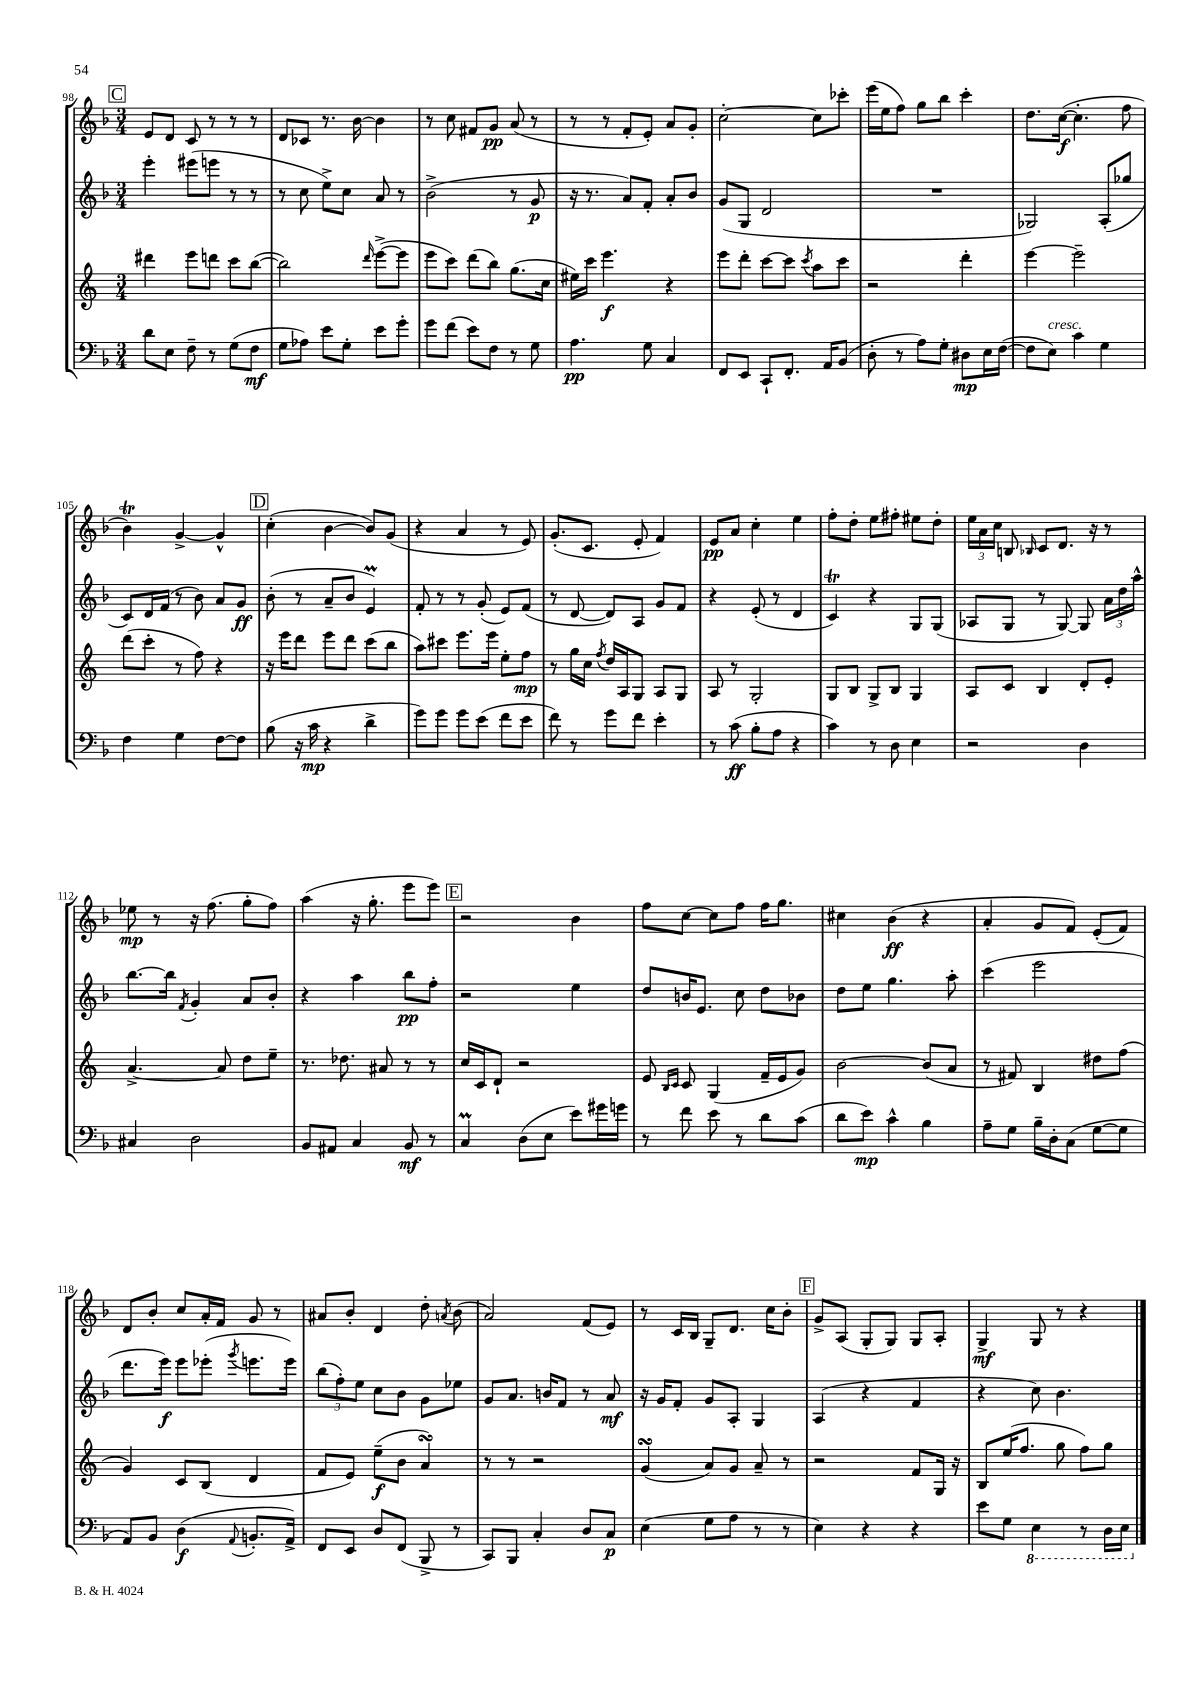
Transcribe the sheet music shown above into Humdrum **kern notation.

**kern	**kern	**kern	**kern
*staff4	*staff3	*staff2	*staff1
*clefF4	*clefG2	*clefG2	*clefG2
*k[b-]	*k[]	*k[b-]	*k[b-]
*M3/4	*M3/4	*M3/4	*M3/4
8d	4ddd#	4eee'	8e
8E	.	.	8d
8F~	8eee	(8eee#	8c
8r	8ddd	8eee	8r
(8G	8ccc	8r	8r
8F	([8bb	8r	8r
=	=	=	=
8G	2bb])	8r	8d
8A-)	.	8cc	8c-
8e	.	8ee^)	8.r
8G'	.	8cc	.
.	.	.	[16b-
.	16qqddd	.	.
8e	([8eee^	8a	4b-]
8g'	8eee]	8r	.
=	=	=	=
8g	8eee	(2b-^	8r
(8f	8ccc)	.	8cc
8e)	(8ddd	.	8f#
8F	8bb)	.	8g
8r	(8.gg	8r	(8a
8G	.	8g	8r
.	16cc	.	.
=	=	=	=
4.A	16ee#)	16r	8r
.	16ccc	8.r	.
.	4.eee	.	8r
.	.	8a)	8f'
8G	.	8f'	8e')
4C	4r	8a'	8a
.	.	8b-	8g'
=	=	=	=
8FF	8eee	(8g	[2cc'
8EE	8ddd'	8G	.
8CC`	[8ccc	2d	.
8.FF'	8ccc]	.	.
.	8qccc	.	.
.	8aa	.	8cc]
16AA	.	.	.
(8BB-	8ccc	.	8ccc-'
=	=	=	=
8D'	2r	2.r	(16eee
.	.	.	16ee
8r	.	.	8ff)
8A)	.	.	8gg
8G'	.	.	8bb-
8D#	4ddd'	.	4ccc'
16E	.	.	.
([16F	.	.	.
=	=	=	=
8F]	[4eee	2G-)	8.dd
8E)	.	.	.
.	.	.	([16cc
4c	2eee~]	.	4.cc']
4G	.	(8A'	.
.	.	8gg-	8ff
=	=	=	=
4F	(8ddd	8c)	4b-)
.	8ccc'	16d	.
.	.	(16f	.
4G	8r	8r	[4g^
.	8ff)	8b-)	.
[8F	4r	8a	4g^^]
8F]	.	8g	.
=	=	=	=
(8B-	16r	(8b-'	(4cc'
.	16eee	.	.
16r	8ddd	8r	.
16c	.	.	.
4r	8eee	8a~	[4b-
.	8ddd	8b-	.
4d^	(8ccc	4e)	8b-])
.	8bb	.	(8g
=	=	=	=
8g)	8aa)	8f'	4r
8g	8ccc#	8r	.
8g	8.eee	8r	4a
(8e	.	(8g'	.
.	16eee	.	.
8f	8ee'	8e)	8r
8e	8ff	(8f	8e)
=	=	=	=
8f)	8r	8r	(8.g'
8r	16gg	[8d	.
.	16cc	.	8.c
.	8qff	.	.
8g	16dd	8d])	.
.	16A	.	.
8f	8G	8A	8e'
4e'	8A	8g	4f)
.	8G	8f	.
=	=	=	=
8r	8A	4r	8e
(8c	8r	.	8a
8B-'	2G'	(8e'	4cc'
8A	.	8r	.
4r	.	4d	4ee
=	=	=	=
4c)	8G	4c)	8ff'
.	8B	.	8dd'
8r	8G^	4r	8ee
8D	8B	.	8ff#'
4E	4G	8G	8ee#
.	.	(8G	8dd'
=	=	=	=
2r	8A	8A-	24ee
.	.	.	24a
.	.	.	24cc
.	8c	8G	8B
.	.	.	16qqB-
.	4B	8r	8c
.	.	[8G)	8.d
4D	8d'	8G]	.
.	.	.	16r
.	8e'	24a	8r
.	.	24dd	.
.	.	24aa^^	.
=	=	=	=
4C#	[4.a^	[8.bb-	8ee-
.	.	.	8r
.	.	16bb-]	.
.	.	8qf	.
2D	.	4g'	16r
.	.	.	(8.ff
.	8a]	.	.
.	8dd	8a	8gg'
.	8ee~	8b-'	8ff)
=	=	=	=
8BB-	8.r	4r	(4aa
8AA#	.	.	.
.	8.dd-	.	.
4C	.	4aa	16r
.	.	.	8.gg'
.	8a#	.	.
8BB-	8r	8bb-	8eee
8r	8r	8ff'	8eee)
=	=	=	=
4C	16cc	2r	2r
.	16c	.	.
.	8d`	.	.
(8D	2r	.	.
8E	.	.	.
8e)	.	4ee	4b-
16g#	.	.	.
16g	.	.	.
=	=	=	=
8r	8e	8dd	8ff
.	16qqB	.	.
.	16qqc	.	.
8f	8c	16b	[8cc
.	.	8.e	.
8e	(4G	.	8cc]
8r	.	8cc	8ff
8d	16f~	8dd	16ff
.	16e	.	8.gg
(8c	8g)	8b-	.
=	=	=	=
8d	[2b	8dd	4cc#
8e)	.	8ee	.
4c^^	.	4.gg	(4b-
4B-	(8b]	.	4r
.	8a	8aa'	.
=	=	=	=
8A~	8r	(4ccc	4a'
8G	8f#)	.	.
16B-~	4B	2eee	8g
16D'	.	.	.
(8C	.	.	8f)
[8G	8dd#	.	(8e'
8G]	(8ff	.	8f)
=	=	=	=
8AA)	4g)	8.ddd	8d
8BB-	.	.	8b-'
.	.	16eee)	.
(4D	8c	8eee	8cc
.	(8B	(8eee-'	16a'
.	.	.	16f
8qqAA	.	8qggg	.
8.BB'	4d	8.eee	8g
.	.	.	8r
16AA^)	.	16eee)	.
=	=	=	=
8FF	8f	(12bb-	8a#
.	.	12ff')	.
8EE	8e)	.	8b-'
.	.	12ee	.
8D	(8ee~	8cc	4d
(8FF	8b	8b-	.
8BBB-^	4a)	8g	8dd'
.	.	.	8qa
8r	.	8ee-	(8b-
=	=	=	=
8CC)	8r	8g	2a)
8BBB-	8r	8.a	.
4C'	2r	.	.
.	.	16b	.
.	.	8f	.
8D	.	8r	(8f
8C	.	8a	8e)
=	=	=	=
(4E	(4g	16r	8r
.	.	16g	.
.	.	8f'	16c
.	.	.	16B-
8G	8a)	8g	8G~
8A	8g	8A'	8.d
8r	8a~	4G	.
.	.	.	16cc
8r	8r	.	8b-'
=	=	=	=
4E)	2r	(4A	8g^
.	.	.	(8A
4r	.	4r	8G'
.	.	.	8G)
4r	8f	4f	8G
.	16G	.	8A'
.	16r	.	.
=	=	=	=
8e	8B	4r	4G^
8G	(16ee	.	.
.	8.ff	.	.
4EE	.	8cc)	8G
.	8gg	4.b-	8r
8r	8ff)	.	4r
16DD	8gg	.	.
16EE	.	.	.
==	==	==	==
*-	*-	*-	*-
